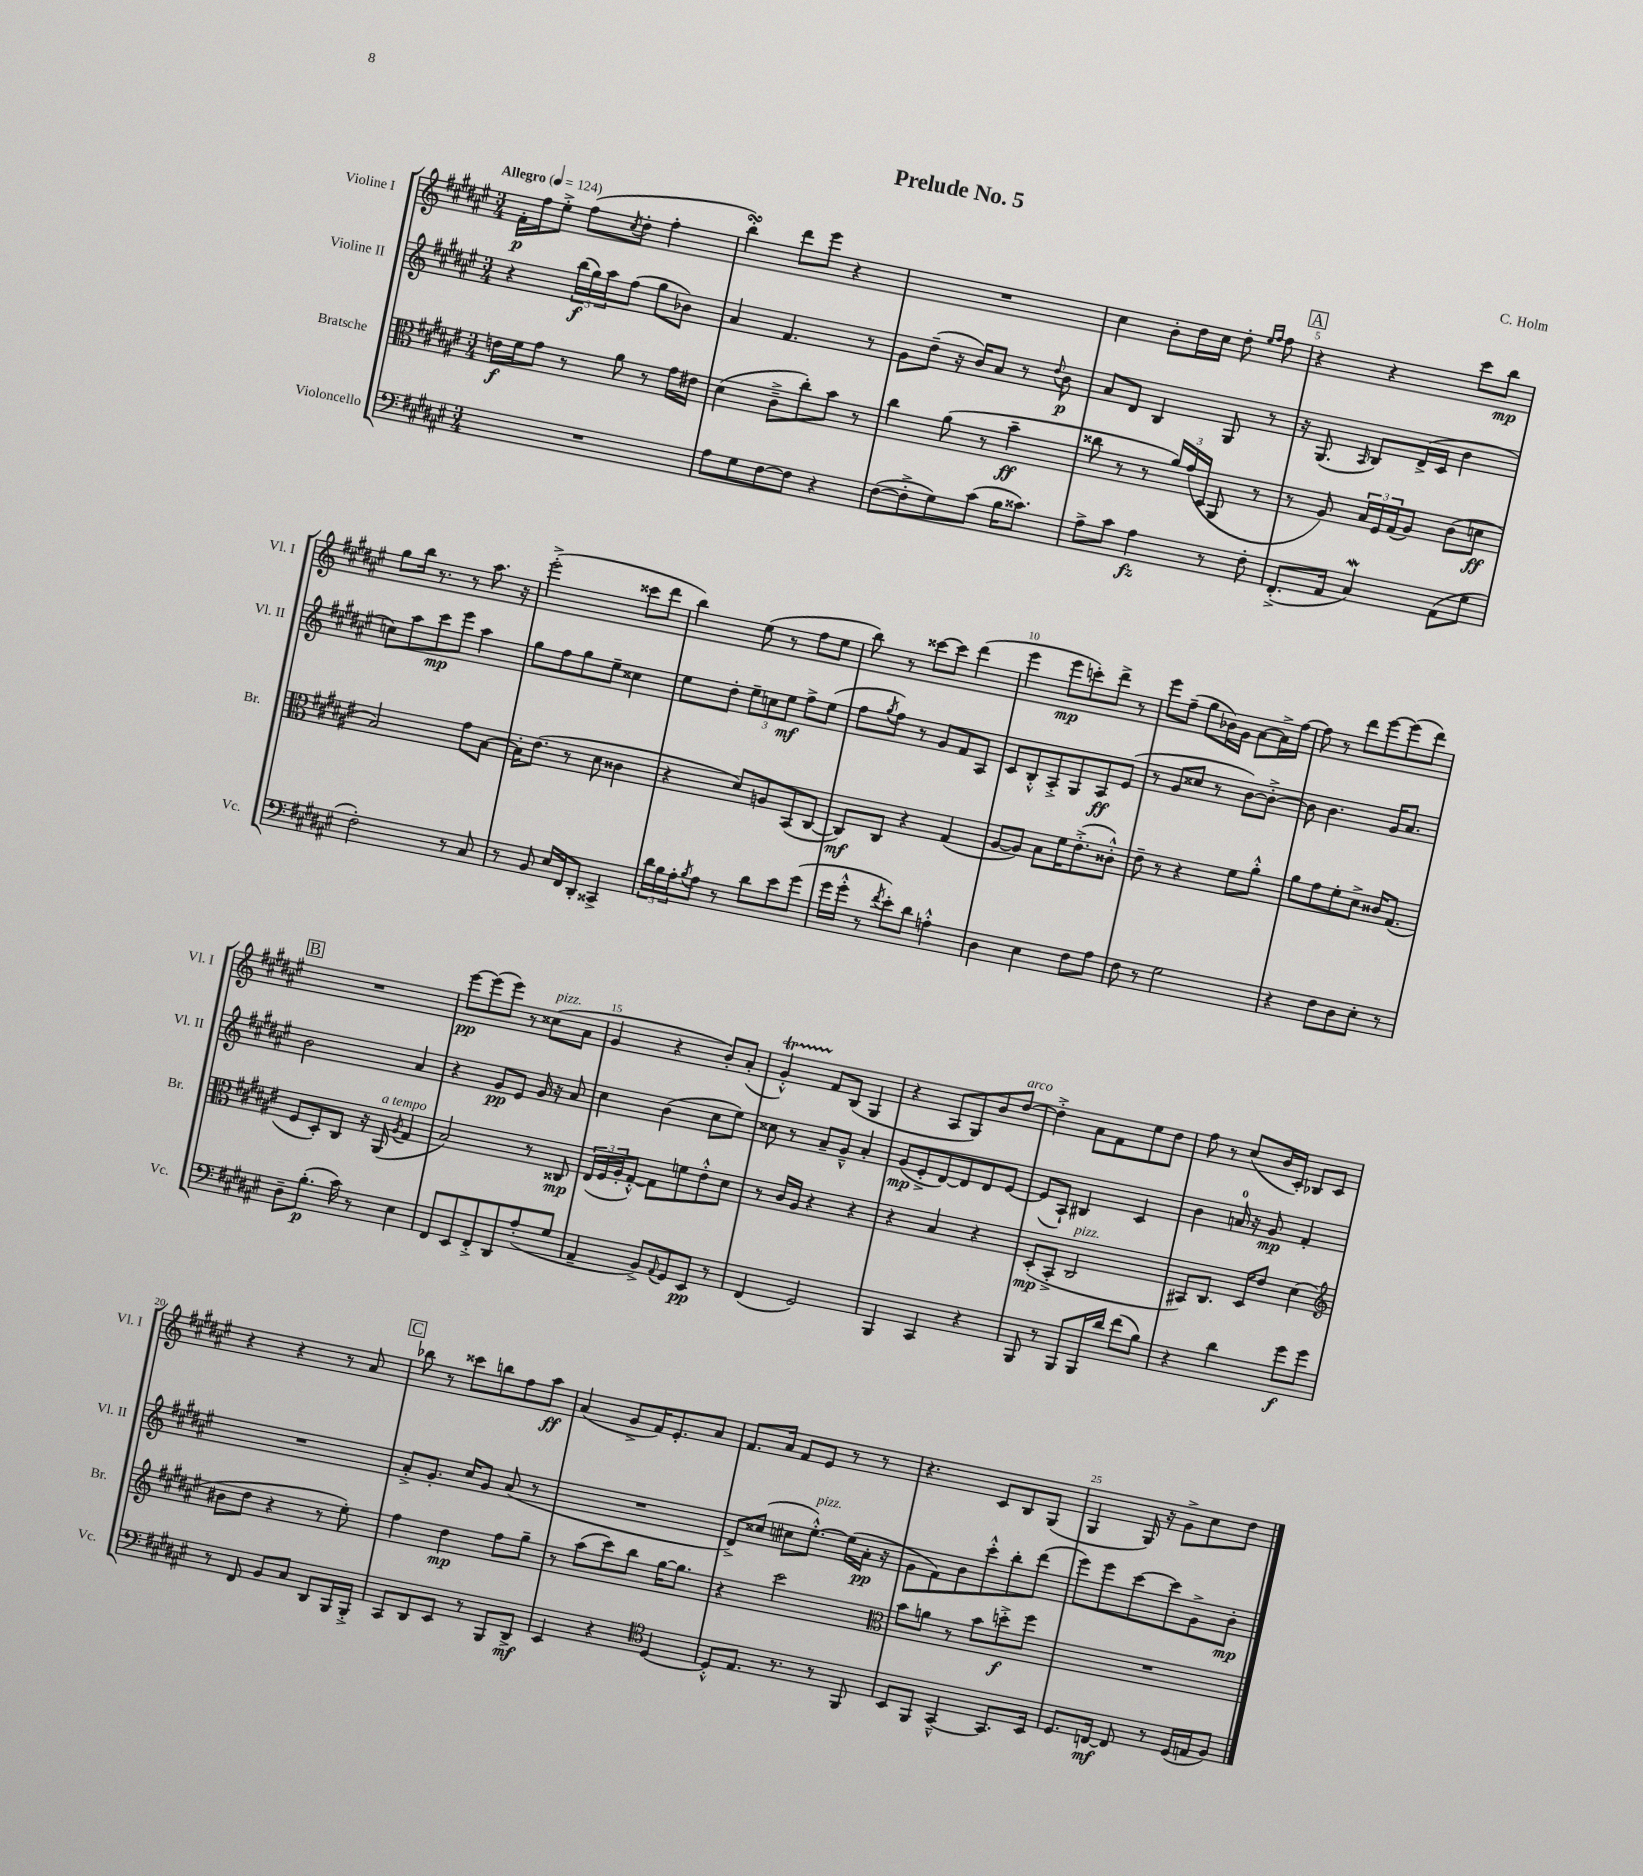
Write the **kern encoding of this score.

**kern	**kern	**kern	**kern
*staff4	*staff3	*staff2	*staff1
*clefF4	*clefC3	*clefG2	*clefG2
*k[f#c#g#d#a#e#]	*k[f#c#g#d#a#e#]	*k[f#c#g#d#a#e#]	*k[f#c#g#d#a#e#]
*M3/4	*M3/4	*M3/4	*M3/4
*MM124	*MM124	*MM124	*MM124
2.r	16e	4r	16f#'
.	16f#	.	16ff#
.	8g#	.	8ee#'^
.	8r	(24bb	(8ff#
.	.	24gg#)	.
.	.	24aa#	.
.	.	.	8qcc#
.	8a#	(8ff#	8dd#'
.	8r	8gg#	4ff#'
.	16g#	8b-)	.
.	16e#	.	.
=	=	=	=
8A#	(4d#	4a#	4bb')
8G#	.	.	.
[8F#	8c#~^	4.f#	8ddd#
8F#]	8cc#')	.	8eee#
4r	8b	.	4r
.	8r	8r	.
=	=	=	=
([8F#	4cc#	8g#	2.r
8F#'^]	.	(8dd#~	.
8G#)	(8a#	16r	.
.	.	16b)	.
(8c#	8r	8a#	.
16B	4b~	8r	.
8.c##)	.	.	.
.	.	8qqdd#	.
.	.	8b	.
=	=	=	=
8A#^	8cc##	8a#	4cc#
8c#	8r	8d#	.
4A#	8r	4B	8b'
.	24a#)	.	16dd#
.	(24g#	.	.
.	.	.	16cc#
.	24D#	.	.
8r	8AA#	8G#	8dd#'
.	.	.	16qqee#
.	.	.	16qqff#
8F#'	8r	8r	8ff#
=	=	=	=
(8.FF#'^	8r	16r	4r
.	.	(8.G#	.
.	8A#)	.	.
16AA#	.	.	.
.	.	16qqA#	.
4C#)	24B	8B)	4r
.	24F#	.	.
.	(24G#	.	.
.	8A#)	(16d#^	.
.	.	16c#	.
(8AA#	(8c#	4b	8ccc#
8G#	8d	.	8bb
=	=	=	=
2F#')	2B)	8cc)	8gg#
.	.	8aa#	16bb
.	.	.	8.r
.	.	8ccc#	.
.	.	8eee#	8r
8r	8g#	4aa#	8.aa#
8C#	[8B	.	.
.	.	.	16r
=	=	=	=
8r	16B']	8gg#	(2eee#'^
.	(8.e#	.	.
8BB	.	8ff#	.
16E#	8r	8gg#	.
16FF#	.	.	.
8DD#'	8d#	8ee#~	.
4CC##^	4c##	4cc##	8ccc##
.	.	.	8ddd#
=	=	=	=
24d#	4r	8ee#	4bb)
24B	.	.	.
24A#'	.	.	.
8qB	.	.	.
8A#	.	8dd#'	.
8r	8d#)	12ee#~	(8ee#
.	.	12cc	.
8d#	8A	.	8r
.	.	12ee#	.
8e#	(8BB	8ff#^	8ff#
(8g#	[8C#	(8ee#	8ee#
=	=	=	=
16g#	8C#])	8ff#	8bb)
16g#'^^	.	.	.
.	.	8qgg#	.
8r	8C#	8ff#)	8r
8qf#	.	.	.
8e#')	4r	8r	[8ccc##
8d#	.	8g#	8ccc##]
4A'^^	(4G#	8f#	(4ddd#
.	.	8A#	.
=	=	=	=
4D#	[8A#	8c#	4eee#
.	8A#])	8B'^^	.
4E#	8B	8A#'^	8eee#
.	16f#	8G#	8ccc')
.	(8.e#'^	.	.
8F#	.	8A#	8ddd#^
8A#	8c##'^^)	(8e#	8r
=	=	=	=
8F#	8e#~	8r	8eee#
8r	8r	8g#	(8ff#~
2G#	4r	8cc##	8gg#
.	.	8r	16b-)
.	.	.	16g#
.	8f#	[8b)	[8a#
.	8a#'^^	8b'^_	16a#^]
.	.	.	[16ff#
=	=	=	=
4r	8a#	8b]	8ff#]
.	8g#	4.b	8r
8F#	8f#'	.	8ddd#
8D#	8d#^	.	[8eee#
8E#'	16c##	16g#	(8eee#]
.	(8.G#	8.a#	.
8r	.	.	8ddd#)
=	=	=	=
8D#~	8F#	2b	2.r
(8.B'	8D#')	.	.
.	8C#	.	.
16c#)	.	.	.
8r	16r	.	.
.	(16AA#	.	.
.	8qA#	.	.
4E#	4G#	4a#	.
=	=	=	=
8FF#	2B)	4r	[8eee#
8EE#	.	.	(8eee#]
8FF#'^	.	8g#	8eee#)
8DD#	.	8e#	8r
(8A#'	8r	16g#	(8cc##
.	.	16r	.
8G#	8C##	8a#	8a#
=	=	=	=
4AA#~	(24E#	4cc#	4g#
.	24F#	.	.
.	24A#'	.	.
.	[8G#'^^)	.	.
8BB^)	8G#]	(4b	4r
8qqAA#	.	.	.
8GG#	8f	.	.
8EE#	8e#'^^	8cc#	8b')
8r	8d#	8ee#)	(8a#'
=	=	=	=
(4FF#	8r	8cc##	4g#'^^)
.	16c#	8r	.
.	16A#	.	.
2GG#)	4r	8a#~	8f#
.	.	8g#~^^	(8B
.	4r	4a#'	4G#
=	=	=	=
4BBB	4r	(8g#	4r
.	.	8e#'^	.
4CC#	4B	[8d#)	8A#
.	.	8d#]	8G#)
4r	4r	8d#	8b
.	.	[8e#	[8dd#
=	=	=	=
8BBB	(8D#'	(8e#]	4dd#'^]
8r	8BB'^	8A#`)	.
8BBB	2C#	4B#	8a#
16BBB	.	.	8f#
16d#	.	.	.
(8f#	.	4c#	8ee#
8B)	.	.	8dd#
=	=	=	=
4r	8BB#)	4b	8ff#
.	8.C#	.	8r
4d#	.	16a	(8cc#
.	16D#	16r	.
.	8e#	8g#	16b
.	.	.	16c#')
8g#	(4d#	4f#'	8B-
8g#	.	.	8c#
=	=	=	=
*	*clefG2	*	*
8r	8b#	2.r	4r
8FF#	8dd#	.	.
8BB	4r	.	4r
8C#	.	.	.
8DD#	8r	.	8r
16BBB	8ee#')	.	8a#
16BBB'^	.	.	.
=	=	=	=
8CC#	4ff#	8a#'^	8bb-
8DD#	.	8.g#'	8r
8EE#	4dd#	.	8ccc##
.	.	16cc#	.
8r	.	8g#	8bb
8BBB	8ff#	(8a#	8ff#
8DD#^	8gg#~	8r	8aa#
=	=	=	=
4EE#	8r	2.r	(4a#
.	(8aa#	.	.
4r	8ccc#)	.	8g#^
.	8bb	.	16f#)
.	.	.	8.e#'
*clefC4	*	*	*
[4D#	[16gg#	.	.
.	8.gg#]	.	.
.	.	.	8a#
=	=	=	=
8D#'^^]	4r	8d#^)	8.f#
8.E#	.	(8cc##	.
.	.	.	16a#
.	2ccc#	8cc#	8f#
8.r	.	.	.
.	.	[8.ee#'^^)	8e#
8r	.	.	8r
.	.	(16ee#]	.
8FF#	.	16a#'	8r
.	.	16r	.
=	=	=	=
*	*clefC3	*	*
8BB	8b	8g#	4.r
8FF#	8a	8f#)	.
[4GG#~^^	8r	8b	.
.	8b	8ccc#'^^	8c#
8.GG#]	8dd'^	8bb'	8B
.	8ff#	(8ddd#	(8G#
16BB	.	.	.
=	=	=	=
8.D#	2.r	8eee#)	4G#
.	.	8eee#	.
[16C	.	.	.
8C]	.	[8ccc#	16G#)
.	.	.	16r
8r	.	8ccc#]	8g#^
(16D#	.	8g#^	8cc#
16E	.	.	.
8F#)	.	8b'	8dd#
==	==	==	==
*-	*-	*-	*-
